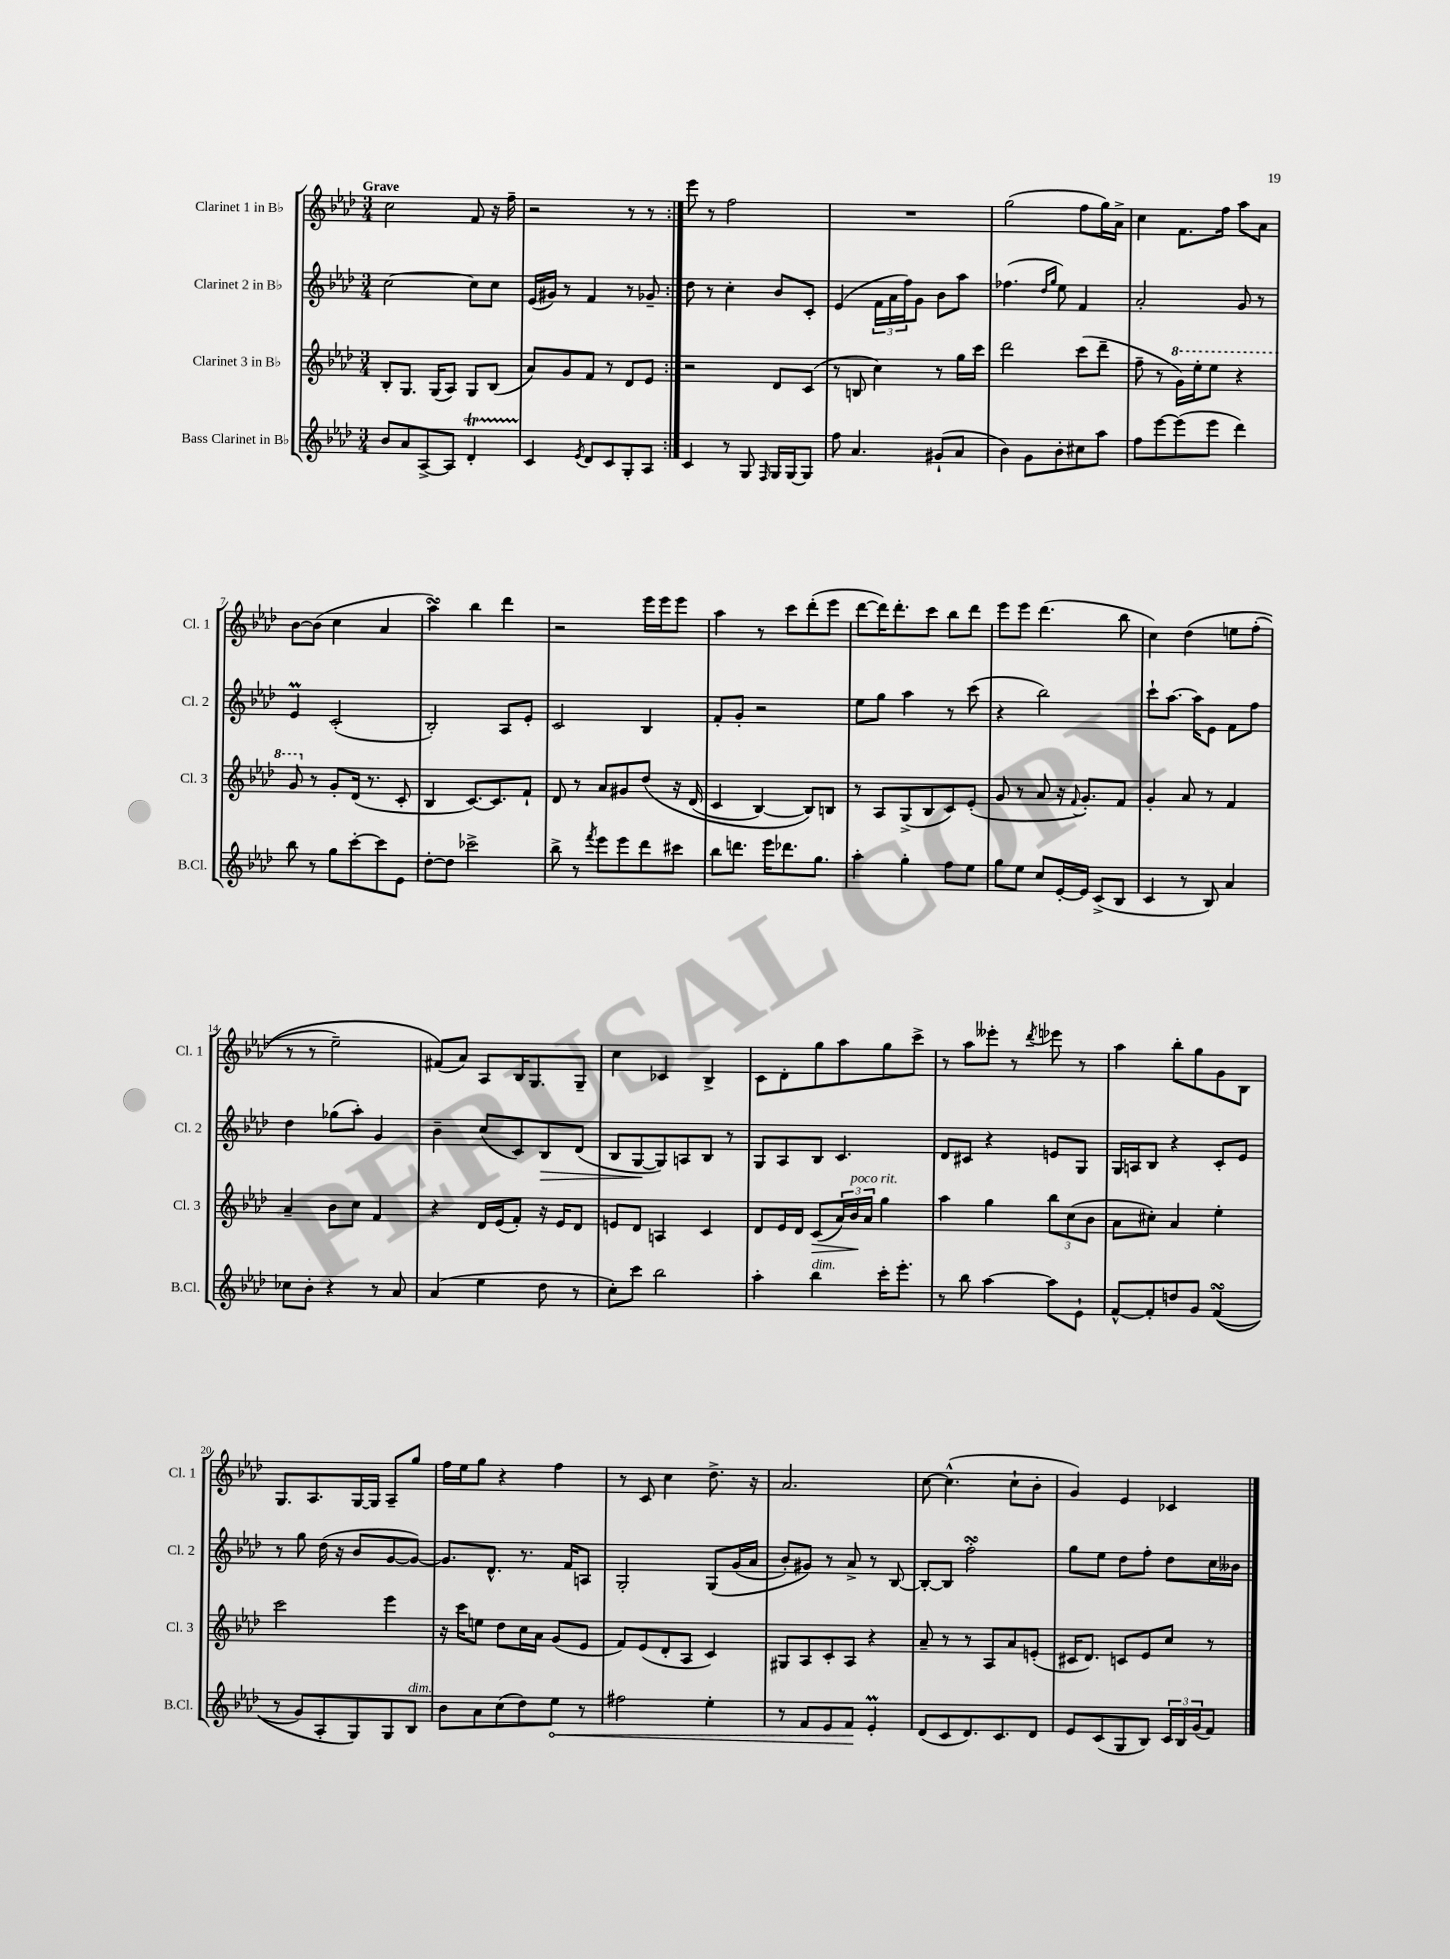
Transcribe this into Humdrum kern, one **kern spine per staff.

**kern	**dynam	**kern	**dynam	**kern	**dynam	**kern
*part4	*part4	*part3	*part3	*part2	*part2	*part1
*staff4	*staff4	*staff3	*staff3	*staff2	*staff2	*staff1
*I"Bass Clarinet in B♭	*	*I"Clarinet 3 in B♭	*	*I"Clarinet 2 in B♭	*	*I"Clarinet 1 in B♭
*I'B.Cl.	*	*I'Cl. 3	*	*I'Cl. 2	*	*I'Cl. 1
*clefG2	*	*clefG2	*	*clefG2	*	*clefG2
*k[b-e-a-d-]	*	*k[b-e-a-d-]	*	*k[b-e-a-d-]	*	*k[b-e-a-d-]
*M3/4	*	*M3/4	*	*M3/4	*	*M3/4
=1	=1	=1	=1	=1	=1	=1
!	!	!	!	!	!	!LO:TX:a:B:t=Grave
8b-/L	.	8B-'/L	.	[2cc\	.	2cc\
8a-/	.	8.G/J	.	.	.	.
[8A-^/	.	.	.	.	.	.
.	.	(16G/KL	.	.	.	.
8A-/J]	.	8A-/J)	.	.	.	.
4d-T'/	.	8G/L	.	8cc\L]	.	8f/
.	.	(8B-/J	.	8cc\J	.	16r
.	.	.	.	.	.	16ff~\
=2	=2	=2	=2	=2	=2	=2
4c/	.	8a-/L)	.	(16e-/LL	.	2r
.	.	.	.	16g#X/JJ)	.	.
.	.	8g/	.	8r	.	.
8qe-/	.	.	.	.	.	.
8d-/L	.	8f/J	.	4f/	.	.
8c/	.	8r	.	.	.	.
8G'/	.	8d-/L	.	8r	.	8r
8A-/J	.	8e-/J	.	8g-X~/	.	8r
=3:|!	=3:|!	=3:|!	=3:|!	=3:|!	=3:|!	=3:|!
4c/	.	2r	.	8dd-\	.	8eee-\
.	.	.	.	8r	.	8r
8r	.	.	.	4cc'\	.	2ff\
8G/	.	.	.	.	.	.
16qqF/	.	.	.	.	.	.
16G/LL	.	8d-/L	.	8b-/L	.	.
[16G/J	.	.	.	.	.	.
8G/J]	.	(8c/J	.	8c'/J	.	.
=4	=4	=4	=4	=4	=4	=4
8ff\	.	8r	.	(4e-/	.	2.r
4.a-/	.	8Bn/	.	.	.	.
.	.	4cc\)	.	24f\LL	.	.
.	.	.	.	24a-\	.	.
.	.	.	.	24ff\J)	.	.
.	.	.	.	8g\J	.	.
(8g#X`/L	.	8r	.	8b-\L	.	.
8a-/J	.	16gg\LL	.	8aa-\J	.	.
.	.	16ccc\JJ	.	.	.	.
=5	=5	=5	=5	=5	=5	=5
4b-\)	.	2ddd-\	.	(4.ff-X\	.	(2gg\
8g\L	.	.	.	.	.	.
.	.	.	.	16qqdd-/LL	.	.
.	.	.	.	16qqgg/JJ	.	.
8b-'\	.	.	.	8ee-\)	.	.
8cc#X\	.	(8ccc\L	.	4f/	.	8ff\L
8aa-\J	.	8ddd-~\J	.	.	.	16gg\L)
.	.	.	.	.	.	16a-^\JJ
=6	=6	=6	=6	=6	=6	=6
8ff\L	.	8ff~\	.	2a-'/	.	4cc\
[8eee-\	.	8r	.	.	.	.
*	*	*8va	*	*	*	*
(8eee-\]	.	16gg\LL)	.	.	.	8.f\L
.	.	16eee-'\J	.	.	.	.
8eee-\J	.	8eee-\J	.	.	.	.
.	.	.	.	.	.	16ff\Jk
4ddd-\)	.	4r	.	8g/	.	8aa-\L
.	.	.	.	8r	.	8a-\J
!!LO:LB:g=z
=7	=7	=7	=7	=7	=7	=7
8bb-\	.	8gg/	.	4e-M/	.	[8b-\L
*	*	*X8va	*	*	*	*
8r	.	8r	.	.	.	(8b-\J]
8gg\L	.	8g'/L	.	(2c'/	.	4cc\
[8ccc'\	.	(16d-/Jk	.	.	.	.
.	.	8.r	.	.	.	.
8ccc\]	.	.	.	.	.	4a-/
8e-\J	.	8c'/	.	.	.	.
=8	=8	=8	=8	=8	=8	=8
[8dd-'\L	.	4B-/	.	2B-'/)	.	4aa-sSSs\)
8dd-\J]	.	.	.	.	.	.
2ccc-X^\	.	[8.c/L)	.	.	.	4bb-\
.	.	8.c/]	.	.	.	.
.	.	.	.	8A-/L	.	4ddd-\
.	.	8f`/J	.	8e-'/J	.	.
=9	=9	=9	=9	=9	=9	=9
8bb-^\	.	8d-/	.	2c/	.	2r
8r	.	8r	.	.	.	.
8qfff/	.	.	.	.	.	.
8eee-\L	.	8a-/L	.	.	.	.
8eee-\	.	8g#X/	.	.	.	.
8ddd-\	.	(8dd-/J	.	4B-/	.	16eee-\LL
.	.	.	.	.	.	16eee-\J
8ccc#X\J	.	16r	.	.	.	8eee-\J
.	.	(16d-/	.	.	.	.
=10	=10	=10	=10	=10	=10	=10
8bb-\L	.	4c/	.	8f'/L	.	4aa-\
8.dddn\J	.	.	.	8g'/J	.	.
.	.	[4B-/)	.	2r	.	8r
16eee-\KL	.	.	.	.	.	.
8.ddd-X\	.	.	.	.	.	8ccc\L
.	.	8B-/L])	.	.	.	(8ddd-'\
8.gg\J	.	.	.	.	.	.
.	.	8Bn/J	.	.	.	8eee-\J
=11	=11	=11	=11	=11	=11	=11
4aa-'\	.	8r	.	8ee-\L	.	[8ddd-\L
.	.	8A-/L	.	8gg\J	.	16ddd-\K])
.	.	.	.	.	.	8.ddd-'\
4gg'\	.	(8G^/	.	4aa-\	.	.
.	.	8B-/	.	.	.	8ccc\J
8ff\L	.	8c/)	.	8r	.	8bb-\L
8ee-\J	.	(8e-'/J	.	(8ccc\	.	8ddd-\J
=12	=12	=12	=12	=12	=12	=12
8gg\L	.	8g/	.	4r	.	8eee-\L
8ee-\J	.	8r	.	.	.	8eee-\J
8cc/L	.	8a-/	.	2bb-\)	.	(4.ddd-\
[16e-'/L	.	16r	.	.	.	.
.	.	8qqf/	.	.	.	.
16e-/JJ]	.	8.g'/L)	.	.	.	.
(8c^/L	.	.	.	.	.	.
8B-/J	.	8f/J	.	.	.	8bb-\
=13	=13	=13	=13	=13	=13	=13
4c/	.	4g'/	.	8ccc`\L	.	4cc\)
.	.	.	.	[8.aa-\J	.	.
8r	.	8a-/	.	.	.	(4dd-\
.	.	.	.	16aa-\KL]	.	.
8B-/)	.	8r	.	8e-\J	.	.
4a-/	.	4f/	.	8f\L	.	8een\L
.	.	.	.	8ff\J	.	(8ff'\J
!!LO:LB:g=z
=14	=14	=14	=14	=14	=14	=14
8cc-X\L	.	4a-~/	.	4dd-\	.	8r
8b-'\J	.	.	.	.	.	8r
4r	.	8b-\L	.	(8gg-X\L	.	2ee-~\)
.	.	8cc\J	.	8aa-'\J)	.	.
8r	.	4f/	.	4g/	.	.
8a-/	.	.	.	.	.	.
=15	=15	=15	=15	=15	=15	=15
(4a-/	.	4r	.	4b-~\	.	(8f#X/L)
.	.	.	.	.	.	8a-/J)
4ee-\	.	16d-/LL	.	(8cc/L	.	8A-/L
.	.	(16e-/J	.	.	.	.
.	.	8f'/J)	.	8c/)	.	16B-/K
.	.	.	.	.	.	8.G/
!	!	!	!	!	!LO:HP:b	!
8dd-\	.	16r	.	8B-/	>	.
.	.	16e-/KL	.	.	.	.
8r	.	8d-/J	.	(8d-/J	.	8G~/J
=16	=16	=16	=16	=16	=16	=16
8cc'\L)	.	8en/L	.	8B-/L	.	4cc\
8ccc\J	.	8d-/J	.	[8G/	.	.
2bb-\	.	4An/	.	8G/])	]	4c-X/
.	.	.	.	8An/	.	.
.	.	4c/	.	8B-/J	.	4B-^/
.	.	.	.	8r	.	.
=17	=17	=17	=17	=17	=17	=17
4aa-'\	.	8d-/L	.	8G/L	.	8c\L
.	.	16e-/L	.	8A-/	.	8d-'\
.	.	16d-/JJ	.	.	.	.
!LO:TX:a:i:t=dim.	!	!	!	!	!	!
!	!	!	!LO:HP:b	!	!	!
4bb-\	.	(8c/L	>	8B-/J	.	8gg\
.	.	24a-/L)	.	4.c/	.	8aa-\
!	!	!LO:TX:a:i:t=poco rit.	!	!	!	!
.	.	24b-/	.	.	.	.
.	.	24a-/JJ	]	.	.	.
16ccc'\KL	.	4gg\	.	.	.	8gg\
8.eee-'\J	.	.	.	.	.	.
.	.	.	.	.	.	8ccc^\J
=18	=18	=18	=18	=18	=18	=18
8r	.	4aa-\	.	8d-/L	.	8r
8bb-\	.	.	.	8c#X/J	.	8aa-\L
[4aa-\	.	4gg\	.	4r	.	8eee--X'\J
.	.	.	.	.	.	8r
.	.	.	.	.	.	8qddd-/
8aa-\L]	.	12bb-\L	.	8en/L	.	8eee-X\
.	.	(12cc\	.	.	.	.
8e-`\J	.	.	.	8G/J	.	8r
.	.	12b-\J	.	.	.	.
=19	=19	=19	=19	=19	=19	=19
[8f^^/L	.	8a-\L	.	16G/LL	.	4aa-\
.	.	.	.	16An/J	.	.
8f'/]	.	8cc#X'\J)	.	8B-/J	.	.
8ddn/	.	4a-/	.	4r	.	8bb-'\L
8g/J	.	.	.	.	.	8gg\
((4fsSSS/	.	4ee-'\	.	8c'/L	.	8g\
.	.	.	.	8e-/J	.	8B-\J
!!LO:LB:g=z
=20	=20	=20	=20	=20	=20	=20
8r	.	2ccc\	.	8r	.	8.G/L
8g/L)	.	.	.	8gg\	.	.
.	.	.	.	.	.	8.A-/
8A-'/	.	.	.	(16dd-\	.	.
.	.	.	.	16r	.	.
8G/)	.	.	.	8b-/L	.	[16G/L
.	.	.	.	.	.	16G/JJ]
8G/	.	4eee-\	.	[8g/	.	8A-~/L
!LO:TX:a:i:t=dim.	!	!	!	!	!	!
8B-/J	.	.	.	8g/J_)	.	8gg/J
=21	=21	=21	=21	=21	=21	=21
8b-\L	.	16r	.	8.g/L]	.	16ff\LL
.	.	16ccc\KL	.	.	.	16ee-\J
8a-\	.	8een\J	.	.	.	8gg\J
.	.	.	.	8.d-^^/J	.	.
(8cc\	.	8dd-\L	.	.	.	4r
8dd-\)	.	16cc\L	.	8.r	.	.
.	.	16a-\JJ	.	.	.	.
!	!LO:HP:b	!	!	!	!	!
8ee-\J	<	(8g/L	.	.	.	4ff\
.	.	.	.	16f/KL	.	.
8r	.	8e-/J	.	8An/J	.	.
=22	=22	=22	=22	=22	=22	=22
2ff#X\	.	8f/L)	.	2G'/	.	8r
.	.	(8e-/	.	.	.	8c/
.	.	8d-'/	.	.	.	4cc\
.	.	8A-/J	.	.	.	.
4ee-'\	.	4c/)	.	(8G/L	.	8.dd-^\
.	.	.	.	(16g/L	.	.
.	.	.	.	16a-/JJ	.	16r
=23	=23	=23	=23	=23	=23	=23
8r	.	8G#X/L	.	8b-'/L)	.	2.a-/
8f/L	.	8A-/	.	8g#X/J)	.	.
8e-/	.	8c'/	.	8r	.	.
8f/J	.	8A-/J	.	8a-^/	.	.
4e-M'/	[	4r	.	8r	.	.
.	.	.	.	[8B-/	.	.
=24	=24	=24	=24	=24	=24	=24
(8d-/L	.	8a-~/	.	8B-'/L_	.	[8cc\
8c/	.	8r	.	8B-/J]	.	(4.cc^^\]
8.d-/)	.	8r	.	2ffsSSS'\	.	.
.	.	8A-/L	.	.	.	.
8.c/	.	.	.	.	.	.
.	.	8a-/	.	.	.	8cc`\L
8d-/J	.	(8en'/J	.	.	.	8b-'\J
=25	=25	=25	=25	=25	=25	=25
8e-/L	.	16c#X/KL	.	8gg\L	.	4g/)
.	.	8.d-/J)	.	.	.	.
(8c/	.	.	.	8ee-\J	.	.
8G/	.	8cn/L	.	8dd-\L	.	4e-/
8B-/J)	.	8e-/	.	8ff'\J	.	.
24c/LL	.	8cc/J	.	8dd-\L	.	4c-X/
24B-/	.	.	.	.	.	.
(24g/J	.	.	.	.	.	.
8f/J)	.	8r	.	16cc\L	.	.
.	.	.	.	16b--X\JJ	.	.
==	==	==	==	==	==	==
*-	*-	*-	*-	*-	*-	*-
